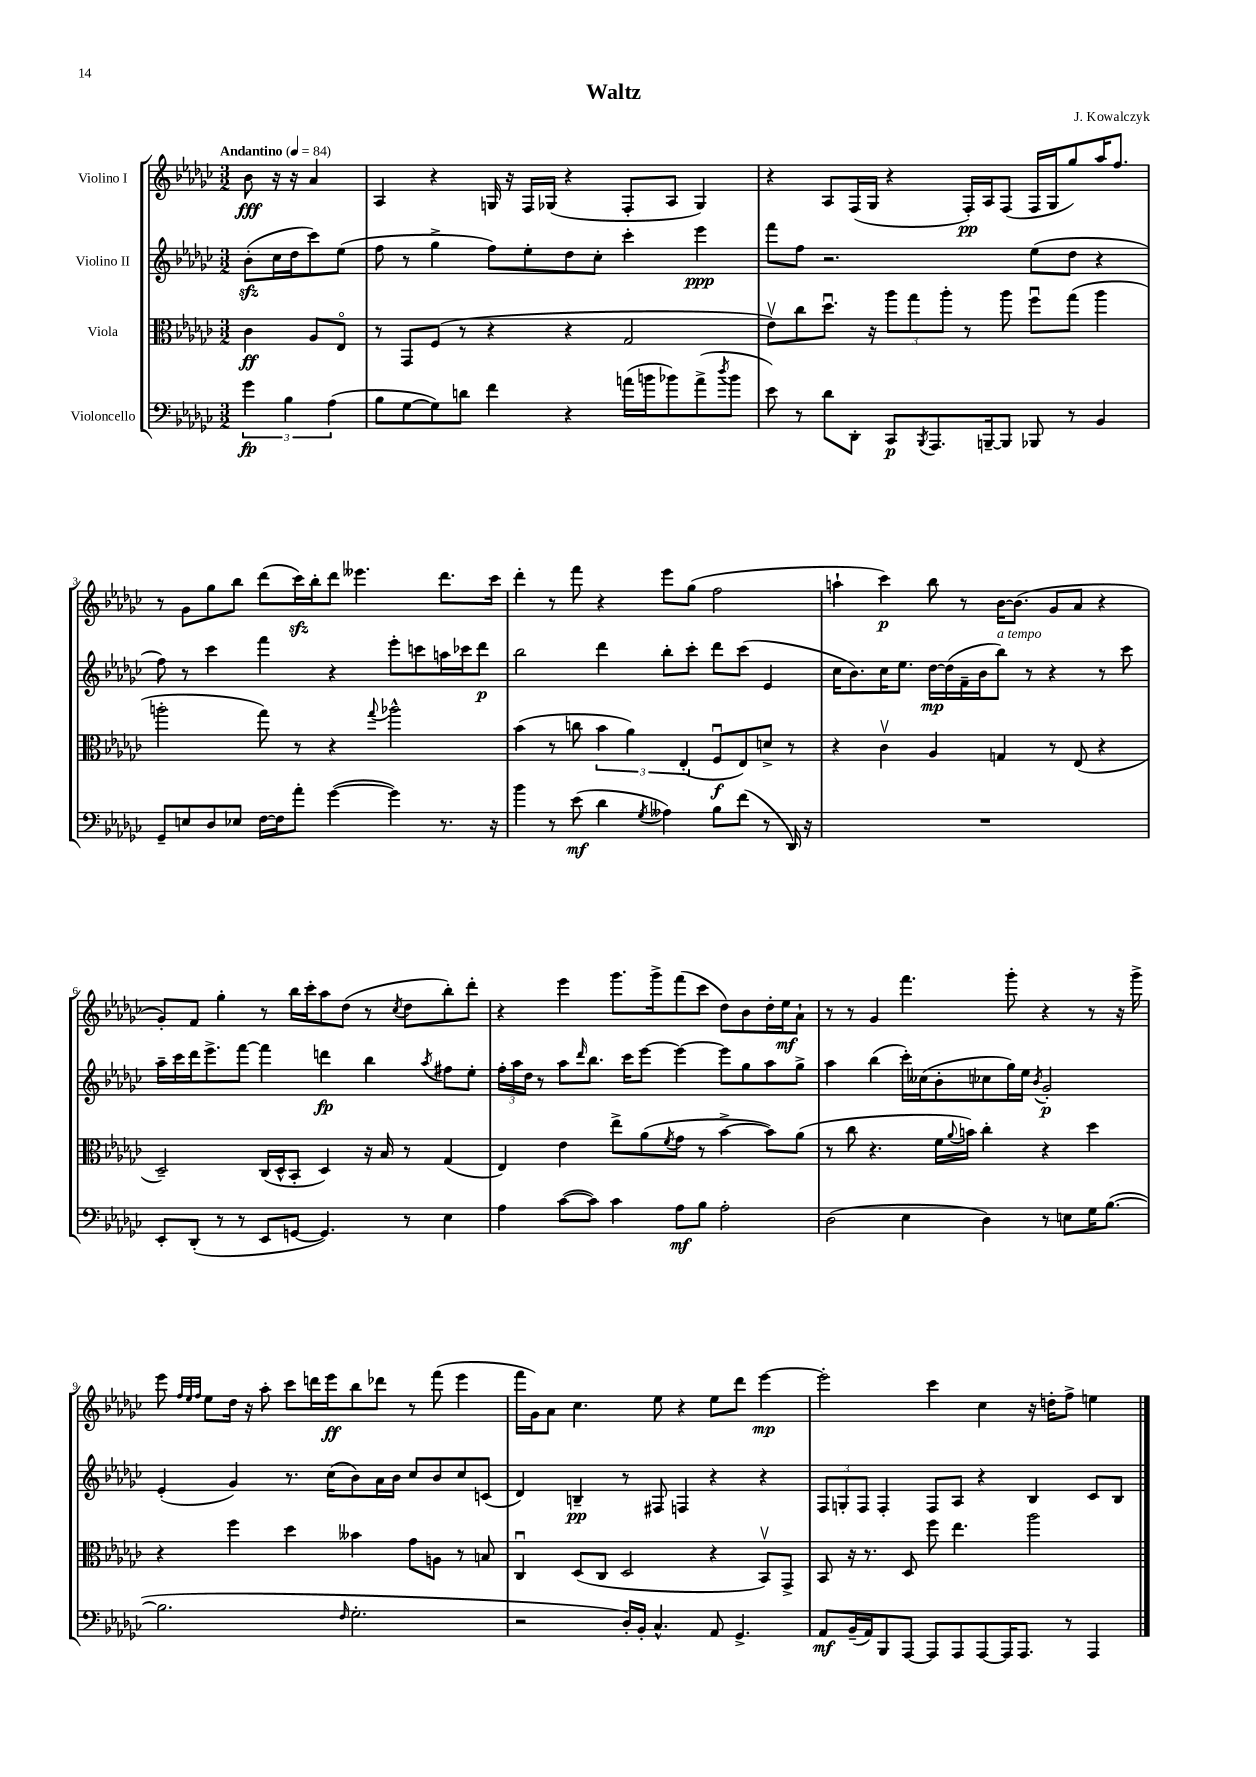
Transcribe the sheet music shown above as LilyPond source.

\header { title = "Waltz" composer = "J. Kowalczyk" }
<<
\new StaffGroup <<
\new Staff = "s0" \with { instrumentName = "Violino I" } {
    \clef treble \key ges \major \numericTimeSignature \time 3/2 \partial 2 \tempo "Andantino" 4 = 84
    bes'8\fff r16 r16 aes'4 |
    aes4 r4 g16 r16 f16 ges16( r4 f8-. aes8 ges4) |
    r4 aes8 f16( ges16 r4 f16-.\pp) aes16 f8( f16 ges16 ges''8) aes''16 f''8. |
    r8 ges'8 ges''8 bes''8 des'''8( ces'''16\sfz) bes''16-. des'''8 eeses'''4. des'''8. ces'''16 |
    des'''4-. r8 f'''8 r4 ees'''8 ges''8( f''2 |
    a''4-! ces'''4\p) bes''8 r8 bes'16~ bes'8.( ges'8 aes'8 r4 |
    ges'8-.) f'8 ges''4-. r8 bes''16 ces'''16-. aes''8 des''8( r8 \acciaccatura { ces''8 } des''8 bes''8-.) des'''8-. |
    r4 ees'''4 ges'''8. ges'''16-> f'''8( ces'''8 des''8) bes'8 des''16-. ees''16\mf aes'8-! |
    r8 r8 ges'4 f'''4. ges'''8-. r4 r8 r16 ges'''16-> |
    ees'''8 \grace { f''32 ees''32 f''32 } ees''8 des''16 r16 aes''8-. ces'''8 d'''16 ees'''16\ff bes''8 des'''8 r8 f'''8( ees'''4 |
    f'''16 ges'16) aes'8 ces''4. ees''8 r4 ees''8 des'''8 ees'''4~\mp |
    ees'''2-. ces'''4 ces''4 r16 d''16-. f''8-> e''4 \bar "|." |
}
\new Staff = "s1" \with { instrumentName = "Violino II" } {
    \clef treble \key ges \major \numericTimeSignature \time 3/2 \partial 2
    bes'8-.\sfz( ces''16 des''16 ces'''8) ees''8( |
    f''8 r8 ges''4-> f''8) ees''8-. des''8 ces''8-. ces'''4-. ees'''4\ppp |
    f'''8 f''8 r2. ees''8( des''8 r4 |
    f''8) r8 ces'''4 f'''4 r4 ees'''8-. c'''8 a''16 ces'''16 des'''8\p |
    bes''2 des'''4 bes''8-. ces'''8-. des'''8 ces'''8( ees'4 |
    ces''16 bes'8.) ces''16 ees''8. des''16~\mp des''16( f'16-- bes'16 bes''8^\markup { \italic "a tempo" }) r8 r4 r8 ces'''8 |
    aes''16-- ces'''16 des'''16 ees'''8.-> f'''8~ f'''4 d'''4\fp bes''4 \acciaccatura { aes''8 } fis''8 ees''8-. |
    \tuplet 3/2 { f''16-. aes''16 des''16 } r8 aes''8 \grace { des'''16 } bes''8. ces'''16 ees'''8~ ees'''4~ ees'''8 ges''8 aes''8 ges''8-> |
    aes''4 bes''4( ces'''16-.) ceses''16( bes'8-. ces''8 ges''16) ees''16 \acciaccatura { bes'8 } ges'2-.\p |
    ees'4-.( ges'4) r8. ces''16( bes'8) aes'16 bes'16 ces''8 bes'8 ces''8 c'8( |
    des'4) b4--\pp r8 fis8 f4 r4 r4 |
    \tuplet 3/2 { f8 g8-. f8 } f4-. f8 aes8 r4 bes4 ces'8 bes8 \bar "|." |
}
\new Staff = "s2" \with { instrumentName = "Viola" } {
    \clef alto \key ges \major \numericTimeSignature \time 3/2 \partial 2
    ces'4\ff aes8 ees8\flageolet |
    r8 ges,8 f8( r8 r4 r4 ges2 |
    ees'8\upbow) ces''8 des''8.\downbow r16 \tuplet 3/2 { aes''8 ges''8 aes''8-. } r8 aes''8 f''8\downbow ges''8( aes''4 |
    a''2-. ges''8) r8 r4 \appoggiatura { ges''8 } aes''2-^ |
    bes'4( r8 c''8 \tuplet 3/2 { bes'4 aes'4) ees4-.( } f8\downbow\f ees8) d'8-> r8 |
    r4 ces'4\upbow aes4 g4 r8 ees8( r4 |
    des2--) ces16( des16-^ bes,8-. des4) r16 bes16 r8 ges4( |
    ees4) ees'4 ees''8-> aes'8( \acciaccatura { f'8 } ges'8 r8 bes'4~-> bes'8) aes'8( |
    r8 ces''8 r4. f'16 \appoggiatura { aes'8 } b'16) ces''4-. r4 des''4 |
    r4 f''4 des''4 beses'4 ges'8 a8 r8 b8 |
    ces4\downbow des8( ces8 des2 r4 bes,8\upbow) ges,8-> |
    bes,8 r16 r8. des8 f''8 ees''4. aes''2 \bar "|." |
}
\new Staff = "s3" \with { instrumentName = "Violoncello" } {
    \clef bass \key ges \major \numericTimeSignature \time 3/2 \partial 2
    \tuplet 3/2 { ges'4\fp bes4 aes4( } |
    bes8 ges8~ ges8) d'8 f'4 r4 a'16( b'16 bes'8) a'8->( \acciaccatura { des''8 } bes'8 |
    ees'8) r8 des'8 des,8-. ces,8\p \acciaccatura { bes,,8 } aes,,8. b,,16~-- b,,8 bes,,8 r8 bes,4 |
    ges,8-- e8 des8 ees8 f16~ f16 aes'8-. ges'4~( ges'4) r8. r16 |
    bes'4 r8 ees'8\mf( des'4 \acciaccatura { ges8 } aeses4) bes8 f'8( r8 des,16) r16 |
    R1. |
    ees,8-. des,8-.( r8 r8 ees,8 g,8~ g,4.) r8 ees4 |
    aes4 ces'8~( ces'8) ces'4 aes8\mf bes8 aes2-. |
    des2( ees4 des4) r8 e8 ges16 bes8.~( |
    bes2. \grace { f16 } ges2.-. |
    r2 des16-.) bes,16-. ces4.-^ aes,8 ges,4.-> |
    aes,8\mf bes,16--( aes,16) bes,,8 aes,,8~ aes,,8 aes,,8 aes,,8~ aes,,16 aes,,8. r8 aes,,4 \bar "|." |
}
>>
>>
